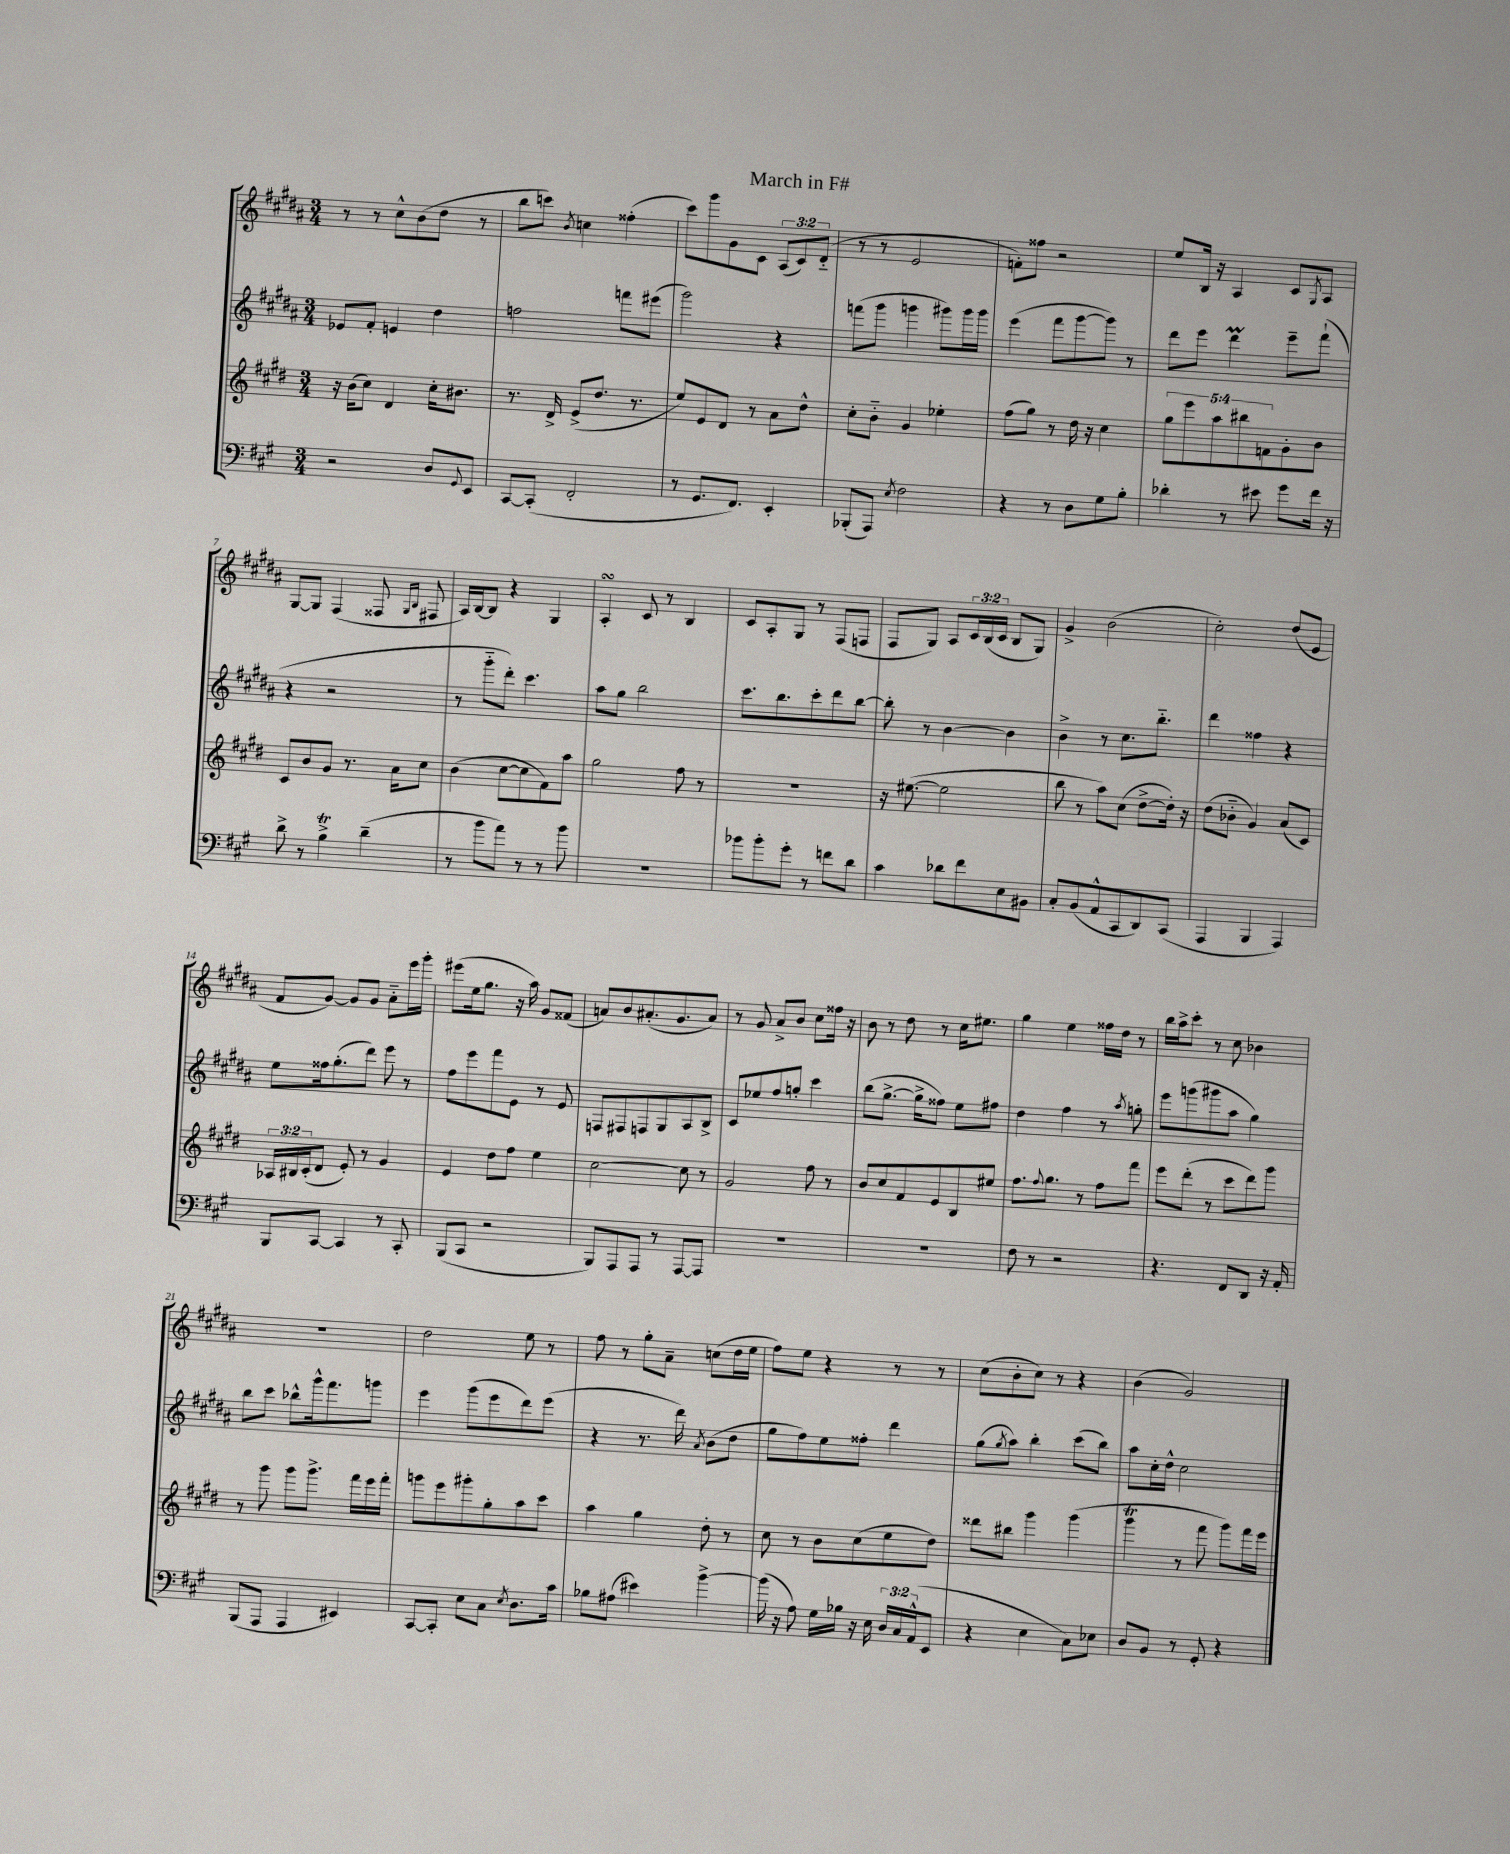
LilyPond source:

\header { title = "March in F#" }
<<
\new StaffGroup <<
\new Staff = "s0" {
    \clef treble \key b \major \numericTimeSignature \time 3/4 \override Staff.TupletNumber.text = #tuplet-number::calc-fraction-text
    r8 r8 cis''8-^ b'8( dis''8 r8 |
    b''8 c'''8) \acciaccatura { b'8 } c''4 fisis''4-.( |
    cis'''8) gis'''8 gis'8 cis'8 \tuplet 3/2 { ais8( cis'8) dis'8-_( } |
    r8 r8 e'2 |
    f'8-.) fisis''8 r2 |
    e''8 b16 r16 ais4 cis'8 \acciaccatura { gis8 } ais8 |
    gis8~ gis8 fis4( fisis8 \grace { gis16 b16 } fis8 |
    ais16) b16~ b8 r4 gis4 |
    ais4-.\turn cis'8 r8 b4 |
    cis'8 ais8-. gis8 r8 fis8( f8 |
    fis8 gis8) ais8 \tuplet 3/2 { cis'16 b16( cis'16 } b8 gis8) |
    gis'4-> b'2( |
    cis''2-.) dis''8( e'8 |
    fis'8 gis'8~) gis'8 gis'8 ais'8-_ e'''16 gis'''16-. |
    eis'''8( e''16 gis''8. r16 ais''16) gis'8 fisis'8( |
    a'8) b'8 ais'8.-.( gis'8. ais'8) |
    r8 gis'8 ais'8-> b'8 cis''8 fisis''16 r16 |
    b'8 r8 dis''8 r8 cis''16 eis''8. |
    gis''4 e''4 fisis''16 dis''16 r8 |
    b''16 ais''16-> cis'''8-. r8 cis''8 bes'4 |
    R2. |
    dis''2 e''8 r8 |
    fis''8 r8 gis''8-. ais'8-- c''8( dis''16 e''16 |
    fis''8) e''8 r4 r8 r8 |
    cis''8( b'8-. cis''8) r8 r4 |
    b'4( gis'2) \bar "|." |
}
\new Staff = "s1" {
    \clef treble \key b \major \numericTimeSignature \time 3/4
    ees'8 fis'8-. e'4 dis''4 |
    f''2 f'''8 eis'''8( |
    gis'''2) r4 |
    f'''8( gis'''8 g'''4 gis'''8) gis'''16 gis'''16 |
    e'''4( fis'''8 gis'''8~ gis'''8) r8 |
    dis'''8 e'''8 dis'''4\prall e'''8-- fis'''8-!( |
    r4 r2 |
    r8 gis'''8-_ dis'''8-.) cis'''4. |
    ais''8 gis''8 b''2 |
    cis'''8. b''8. cis'''8-. dis'''8 b''8~ |
    b''8-. r8 b'4~ b'4 |
    b'4-> r8 cis''8. b''8.-_ |
    dis'''4 fisis''4 r4 |
    e''8 fisis''16 gis''8.-.( dis'''8) e'''8 r8 |
    fis''8 e'''8 fis'''8 e'8 r8 e'8 |
    f8 fis8 f8 gis8 ais8 b8-> |
    cis'8 ees''8 fis''8 g''8-. cis'''4 |
    b''8( gis''8.~-> gis''16-> fisis''8) e''8 fis''8 |
    dis''4 fis''4 r8 \acciaccatura { ais''8 } g''8-. |
    e'''8 g'''8( gis'''8 ais''8 gis''4) |
    b''8 cis'''8 bes''8-^ gis'''16-^ fis'''8. g'''8 |
    e'''4 gis'''8( e'''8 dis'''8) e'''8( |
    r4 r8. dis'''16) \acciaccatura { ais'8 } b'8( dis''8 |
    gis''8 fis''8) e''8 fisis''8-. dis'''4 |
    gis''8( \acciaccatura { gis''8 } ais''8) b''4-. cis'''8( b''8) |
    ais''8 cis''16-. dis''16-^ cis''2 \bar "|." |
}
\new Staff = "s2" {
    \clef treble \key e \major \numericTimeSignature \time 3/4 \override Staff.TupletNumber.text = #tuplet-number::calc-fraction-text
    r16 b'16( cis''8) dis'4 cis''16-. bis'8. |
    r8. dis'16-> e'8->( dis''8. r8. |
    e''8) e'8 dis'8 r8 a'8 dis''8-^ |
    cis''8-. b'8-_ gis'4 ees''4-. |
    fis''8( gis''8) r8 dis''16 r16 cis''4 |
    \tuplet 5/4 { gis''8 e'''8 a''8 bis''8 f'8 } gis'8-. b'8 |
    cis'8 b'8 gis'8 r8. a'16 cis''8 |
    b'4( cis''8~ cis''8 fis'8) a''8 |
    gis''2 fis''8 r8 |
    R2. |
    r16 eis''8.~( eis''2 |
    b''8 r8 a''8) cis''8( dis''8~-> dis''16-.) r16 |
    dis''8( bes'8-_ gis'4) a'8( cis'8) |
    \tuplet 3/2 { aes16 bis16 cis'16-.( } dis'8 e'8-.) r8 gis'4 |
    e'4 dis''8 fis''8 e''4 |
    cis''2~ cis''8 r8 |
    gis'2 fis''8 r8 |
    b'8 cis''8 fis'8 e'8 b8 eis''8 |
    fis''8. \appoggiatura { fis''8 } gis''8. r8 fis''8 fis'''8 |
    e'''8 dis'''8-.( r8 cis'''8 dis'''8) gis'''8 |
    r8 gis'''8 gis'''8 gis'''8.-> fis'''16 e'''16 fis'''16-. |
    g'''8 e'''8 gis'''8-. gis''8-. a''8 cis'''8 |
    a''4 gis''4 dis''8-. r8 |
    cis''8 r8 b'8 cis''8( e''8 dis''8) |
    disis'''8 bis''8 gis'''4 gis'''4( |
    gis'''4\trill r8 fis'''8 gis'''8) fis'''16 e'''16 \bar "|." |
}
\new Staff = "s3" {
    \clef bass \key a \major \numericTimeSignature \time 3/4 \override Staff.TupletNumber.text = #tuplet-number::calc-fraction-text
    r2 d8 \appoggiatura { gis,8 } e,8 |
    cis,8~ cis,8-.( fis,2-. |
    r8 gis,8. fis,8.) e,4-. |
    bes,,8-.( a,,8) \acciaccatura { e8 } fis2 |
    r4 r8 d8 gis8 b8-. |
    des'4-. r8 eis'8 gis'8 fis'16 r16 |
    d'8-> r8 b4->\trill d'4--( |
    r8 b'8 a'8) r8 r8 b'8 |
    R2. |
    bes'8 bes'8-. gis'8-. r8 f'8 d'8 |
    cis'4 des'8 fis'8 e8 bis,8 |
    cis8-. b,8( a,8-^ cis,8 d,8) cis,8( |
    a,,4 b,,4 a,,4) |
    b,,8 cis,8~ cis,4 r8 cis,8-. |
    b,,8( cis,8 r2 |
    b,,8) a,,8 a,,8 r8 a,,8~ a,,8 |
    R2. |
    R2. |
    fis8 r8 r2 |
    r4. fis,8 d,8 r16 a,16-. |
    b,,8( a,,8 a,,4 eis,4) |
    cis,8~ cis,8-. e8 cis8 \acciaccatura { e8 } d8. cis'16 |
    bes8 ais8( eis'4) b'4~-> |
    b'16( r16 a8) gis16 bes16 r16 e16 \tuplet 3/2 { d16 cis16 a,16-^( } e,8 |
    r4 e4 cis8) ees8 |
    d8 b,8 r8 gis,8-. r4 \bar "|." |
}
>>
>>
